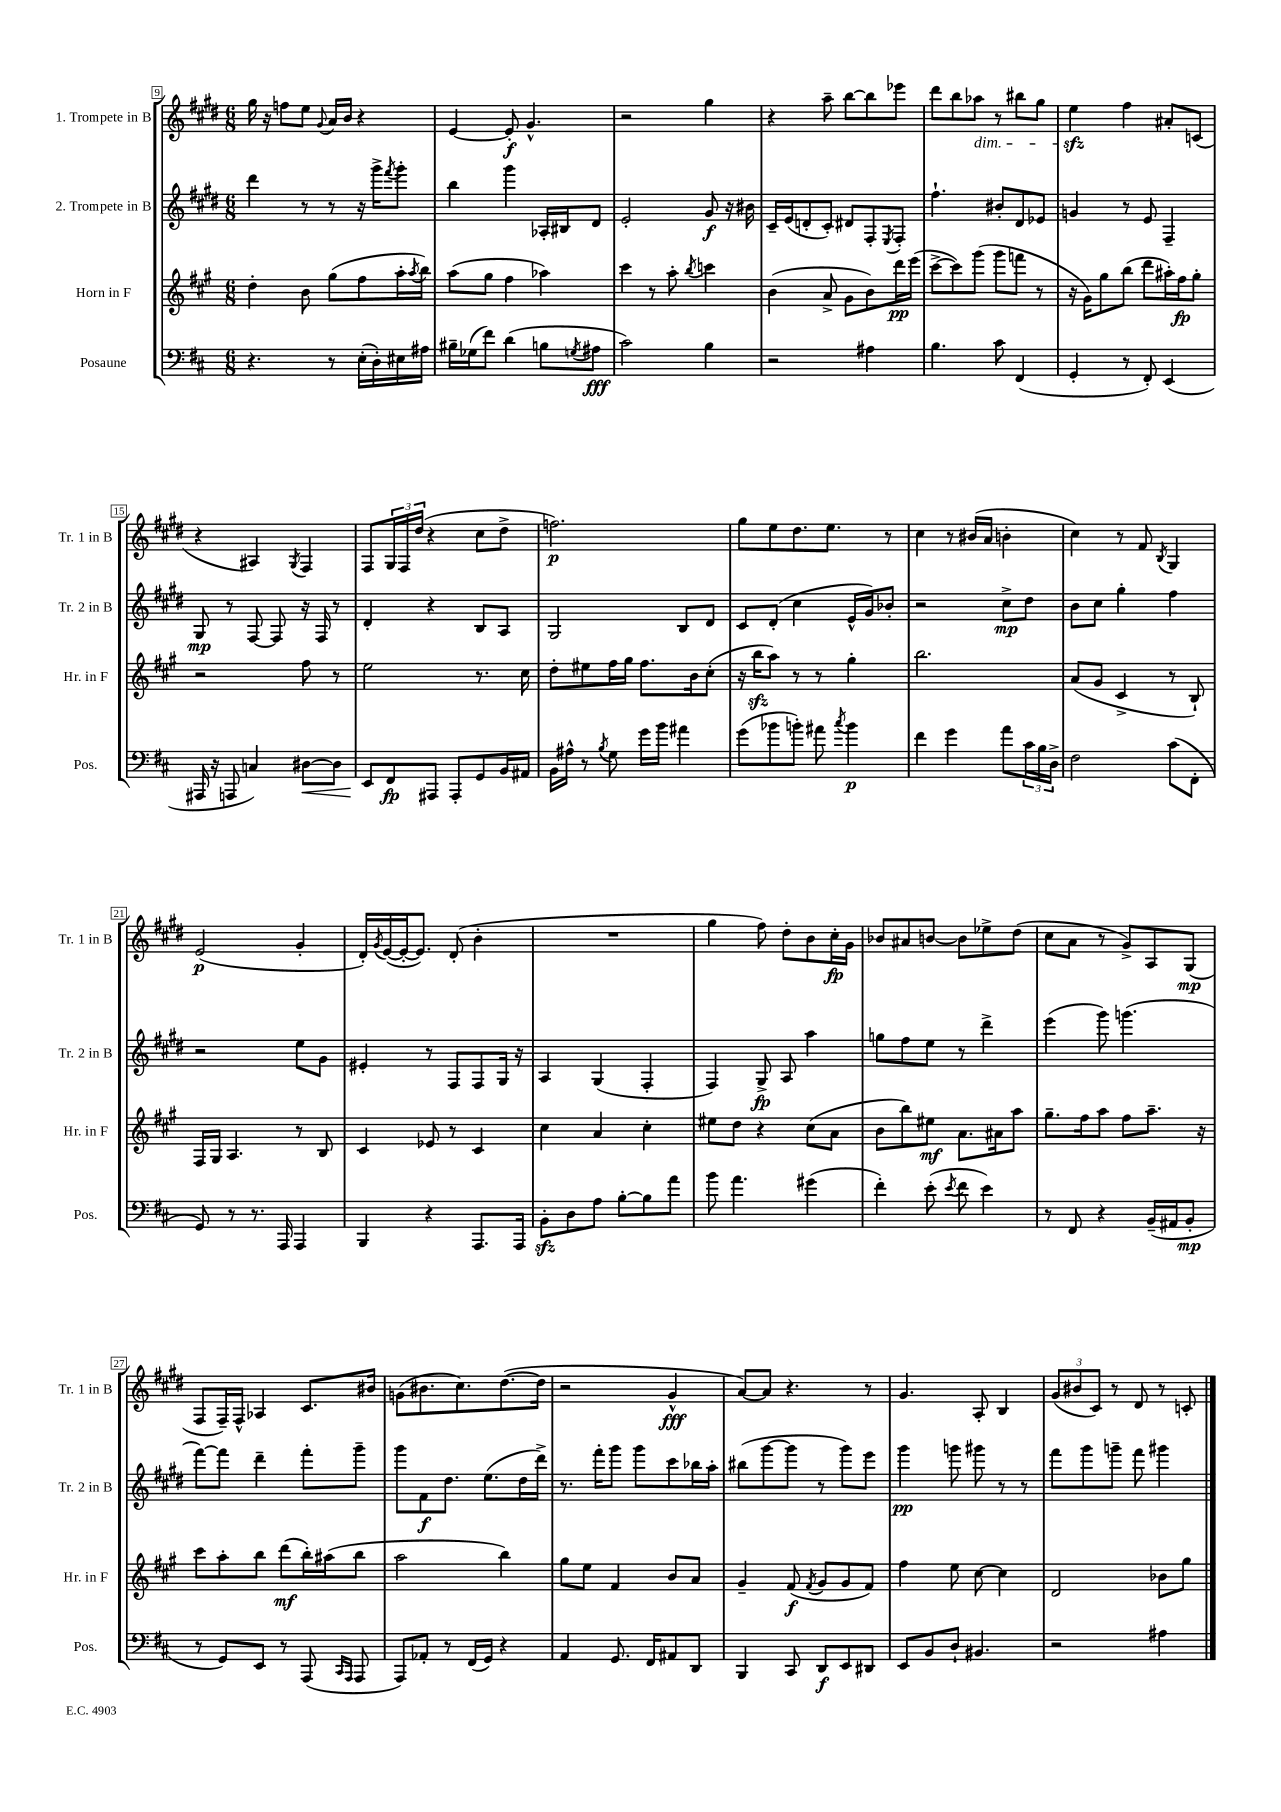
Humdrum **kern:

**kern	**dynam	**kern	**dynam	**kern	**dynam	**kern	**dynam
*part4	*part4	*part3	*part3	*part2	*part2	*part1	*part1
*staff4	*staff4	*staff3	*staff3	*staff2	*staff2	*staff1	*staff1
*I"Posaune	*	*I"Horn in F	*	*I"2. Trompete in B	*	*I"1. Trompete in B	*
*I'Pos.	*	*I'Hr. in F	*	*I'Tr. 2 in B	*	*I'Tr. 1 in B	*
*clefF4	*	*clefG2	*	*clefG2	*	*clefG2	*
*k[f#c#]	*	*k[f#c#g#]	*	*k[f#c#g#d#]	*	*k[f#c#g#d#]	*
*M6/8	*	*M6/8	*	*M6/8	*	*M6/8	*
=9	=9	=9	=9	=9	=9	=9	=9
4.r	.	4dd'\	.	4ddd#\	.	16gg#\	.
.	.	.	.	.	.	16r	.
.	.	.	.	.	.	8ffn\L	.
.	.	8b\	.	8r	.	8ee\J	.
.	.	.	.	.	.	8qqg#/	.
8r	.	(8gg#\L	.	8r	.	16a/LL	.
.	.	.	.	.	.	16b/JJ	.
(16E'\LL	.	8ff#\	.	16r	.	4r	.
16D'\)	.	.	.	16ggg#^\KL	.	.	.
.	.	.	.	8qfff#/	.	.	.
16E#X\	.	16aa'\L	.	8ggg#'\J	.	.	.
.	.	8qaa/	.	.	.	.	.
16A#X\JJ	.	16bb\JJ)	.	.	.	.	.
=10	=10	=10	=10	=10	=10	=10	=10
16B#X~\LL	.	(8aa\L	.	4bb\	.	[4e/	.
(16G-X\J	.	.	.	.	.	.	.
8f#\J)	.	8gg#\J	.	.	.	.	.
(4d\	.	4ff#\	.	4ggg#\	.	8e'/]	f
.	.	.	.	.	.	4.g#^^/	.
8Bn\L	.	4aa-X\)	.	16A-X'/LL	.	.	.
.	.	.	.	16B#X/J	.	.	.
8qGn/	.	.	.	.	.	.	.
8A#X\J	fff	.	.	8d#/J	.	.	.
=11	=11	=11	=11	=11	=11	=11	=11
2c#\)	.	4ccc#\	.	2e'/	.	2r	.
.	.	8r	.	.	.	.	.
.	.	8aa'\	.	.	.	.	.
.	.	8qbb/	.	.	.	.	.
4B\	.	4cccn\	.	8g#/	f	4gg#\	.
.	.	.	.	16r	.	.	.
.	.	.	.	16b#X\	.	.	.
=12	=12	=12	=12	=12	=12	=12	=12
2r	.	(4b\	.	16c#~/LL	.	4r	.
.	.	.	.	(16e/J	.	.	.
.	.	.	.	8dn'/	.	.	.
.	.	8a^/	.	8c#'/J)	.	8aa~\	.
.	.	8g#\L	.	8d#X/L	.	[8bb\L	.
4A#X\	.	8b\)	.	8F#'/	.	8bb\]	.
.	.	.	.	8qE/	.	.	.
.	.	16ddd\L	pp	8F#'/J	.	8eee-X\J	.
.	.	(16eee\JJ	.	.	.	.	.
=13	=13	=13	=13	=13	=13	=13	=13
4.B\	.	[8ccc#^\L	.	4.ff#`\	.	8ddd#\L	.
.	.	8ccc#\])	.	.	.	8bb\	.
!	!	!	!	!	!	!LO:TX:b:i:t=dim.	!
.	.	(8ggg#\J	.	.	.	8aa-X\J	.
8c#\	.	8ggg#\L	.	8b#X'/L	.	8r	.
(4FF#/	.	8fffn\J	.	8d#/	.	8bb#X\L	.
.	.	8r	.	8e-X/J	.	8gg#\J	.
=14	=14	=14	=14	=14	=14	=14	=14
4GG'/	.	16r	.	4gn/	.	4eezz\	.
.	.	16g#\KL)	.	.	.	.	.
.	.	8gg#\	.	.	.	.	.
8r	.	(8bb\J	.	8r	.	4ff#\	.
8FF#'/)	.	8ddd\L	.	8e/	.	.	.
(4EE/	.	16aa#X'\L)	.	4F#~/	.	8a#X'/L	.
.	.	16ff#\J	fp	.	.	.	.
.	.	8gg#'\J	.	.	.	(8cn/J	.
!!LO:LB:g=z
=15	=15	=15	=15	=15	=15	=15	=15
16AAA#X/	.	2r	.	8G#/	mp	4r	.
16r	.	.	.	.	.	.	.
8AAAn/	.	.	.	8r	.	.	.
4Cn/)	.	.	.	[8F#/	.	4A#X/)	.
.	.	.	.	8F#/]	.	.	.
.	.	.	.	.	.	8qG#/	.
!	!LO:HP:b	!	!	!	!	!	!
[8D#X\L	<	8ff#\	.	16r	.	4F#/	.
.	.	.	.	16F#/	.	.	.
8D#\J]	.	8r	.	8r	.	.	.
=16	=16	=16	=16	=16	=16	=16	=16
8EE/L	.	2ee\	.	4d#'/	.	8F#/L	.
8FF#/	[ fp	.	.	.	.	24G#/L	.
.	.	.	.	.	.	24F#/	.
.	.	.	.	.	.	(24dd#/JJ	.
8AAA#X/J	.	.	.	4r	.	4r	.
8AAA#'/L	.	.	.	.	.	.	.
8GG/	.	8.r	.	8B/L	.	8cc#\L	.
16BB/L	.	.	.	8A/J	.	8dd#^\J	.
16AA#X/JJ	.	16cc#\	.	.	.	.	.
=17	=17	=17	=17	=17	=17	=17	=17
16BB\LL	.	8dd'\L	.	2G#/	.	2.ffn\)	p
16A#X^^\JJ	.	.	.	.	.	.	.
8r	.	8ee#X\	.	.	.	.	.
8qB/	.	.	.	.	.	.	.
8G\	.	16ff#\L	.	.	.	.	.
.	.	16gg#\JJ	.	.	.	.	.
16g\LL	.	8.ff#\L	.	.	.	.	.
16b\JJ	.	.	.	.	.	.	.
4a#X\	.	.	.	8B/L	.	.	.
.	.	16b\k	.	.	.	.	.
.	.	(8cc#'\J	.	8d#/J	.	.	.
=18	=18	=18	=18	=18	=18	=18	=18
(8g\L	.	16r	.	8c#/L	.	8gg#\L	.
.	.	16bbzz\KL	.	.	.	.	.
8b-X\	.	8aa\J)	.	(8d#'/J	.	8ee\	.
8bn'\J)	.	8r	.	4cc#\	.	8.dd#\	.
8a#X\	.	8r	.	.	.	.	.
.	.	.	.	.	.	8.ee\J	.
8qcc#/	.	.	.	.	.	.	.
4b\	p	4gg#'\	.	16e^^/LL	.	.	.
.	.	.	.	16g#/J)	.	.	.
.	.	.	.	8b-X'/J	.	8r	.
=19	=19	=19	=19	=19	=19	=19	=19
4f#\	.	2.bb\	.	2r	.	4cc#\	.
4g\	.	.	.	.	.	8r	.
.	.	.	.	.	.	(16b#X/LL	.
.	.	.	.	.	.	16a/JJ	.
8a\L	.	.	.	8cc#^\L	mp	4bn'\	.
24c#\L	.	.	.	8dd#\J	.	.	.
24B\	.	.	.	.	.	.	.
24D^\JJ	.	.	.	.	.	.	.
=20	=20	=20	=20	=20	=20	=20	=20
2F#\	.	(8a/L	.	8b\L	.	4cc#\)	.
.	.	8g#/J	.	8cc#\J	.	.	.
.	.	4c#^/	.	4gg#'\	.	8r	.
.	.	.	.	.	.	8f#/	.
.	.	.	.	.	.	8qB/	.
(8c#\L	.	8r	.	4ff#\	.	4G#/	.
8FF#'\J	.	8B`/)	.	.	.	.	.
!!LO:LB:g=z
=21	=21	=21	=21	=21	=21	=21	=21
8GG/)	.	16F#/LL	.	2r	.	(2e/	p
.	.	16G#/JJ	.	.	.	.	.
8r	.	4.A/	.	.	.	.	.
8.r	.	.	.	.	.	.	.
16AAA/	.	.	.	.	.	.	.
4AAA/	.	8r	.	8ee\L	.	4g#'/	.
.	.	8B/	.	8g#\J	.	.	.
=22	=22	=22	=22	=22	=22	=22	=22
4BBB/	.	4c#/	.	4e#X'/	.	16d#'/LL)	.
.	.	.	.	.	.	8qg#/	.
.	.	.	.	.	.	([16e/	.
.	.	.	.	.	.	16e'/J_	.
.	.	.	.	.	.	8.e/J])	.
4r	.	8e-X/	.	8r	.	.	.
.	.	8r	.	8F#/L	.	(8d#'/	.
8.AAA/L	.	4c#/	.	8F#/	.	4b'\	.
.	.	.	.	16G#/Jk	.	.	.
16AAA/Jk	.	.	.	16r	.	.	.
=23	=23	=23	=23	=23	=23	=23	=23
8BBzz'\L	.	4cc#\	.	4A/	.	2.r	.
8D\	.	.	.	.	.	.	.
8A\J	.	4a/	.	(4G#/	.	.	.
[8B'\L	.	.	.	.	.	.	.
8B\]	.	4cc#'\	.	4F#'/	.	.	.
8a\J	.	.	.	.	.	.	.
=24	=24	=24	=24	=24	=24	=24	=24
8b\	.	8ee#X\L	.	4F#/)	.	4gg#\	.
4.a\	.	8dd\J	.	.	.	.	.
.	.	4r	.	8G#^/	fp	8ff#\)	.
.	.	.	.	8A/	.	8dd#'\L	.
(4g#X\	.	(8cc#\L	.	4aa\	.	8b\	.
.	.	8a\J	.	.	.	16cc#'\L	fp
.	.	.	.	.	.	16g#\JJ	.
=25	=25	=25	=25	=25	=25	=25	=25
4f#'\)	.	8b\L	.	8ggn\L	.	8b-X/L	.
.	.	8bb\)	.	8ff#\	.	8a#X/	.
(8e'\	.	8ee#X\J	mf	8ee\J	.	[8bn/J	.
8qe/	.	.	.	.	.	.	.
8f#\	.	8.a\L	.	8r	.	8b\L]	.
4e\)	.	.	.	4ddd#^\	.	8ee-X^\	.
.	.	16a#X\k	.	.	.	.	.
.	.	8aa\J	.	.	.	(8dd#\J	.
=26	=26	=26	=26	=26	=26	=26	=26
8r	.	8.gg#~\L	.	(4eee\	.	8cc#\L	.
8FF#/	.	.	.	.	.	8a\J	.
.	.	16ff#\k	.	.	.	.	.
4r	.	8aa\J	.	8ggg#\)	.	8r	.
.	.	8ff#\L	.	(4.gggn\	.	8g#^/L)	.
(16BB~/LL	.	8.aa~\J	.	.	.	8A/	.
16AA#X/J	.	.	.	.	.	.	.
8BB'/J	mp	.	.	.	.	(8G#/J	mp
.	.	16r	.	.	.	.	.
!!LO:LB:g=z
=27	=27	=27	=27	=27	=27	=27	=27
8r	.	8ccc#\L	.	[8fff#\L)	.	8F#/L	.
8GG/L)	.	8aa'\	.	8fff#\J]	.	16F#~/L)	.
.	.	.	.	.	.	16F#^^/JJ	.
8EE/J	.	8bb\J	.	4ddd#~\	.	4A-X/	.
8r	.	(8ddd\L	mf	.	.	.	.
(8AAA/	.	16bb'\L)	.	8fff#'\L	.	8.c#/L	.
.	.	(16aa#X\J	.	.	.	.	.
16qqCC#/LL	.	.	.	.	.	.	.
16qqAAA/JJ	.	.	.	.	.	.	.
8AAA/	.	8bb\J	.	8ggg#~\J	.	.	.
.	.	.	.	.	.	16b#X/Jk	.
=28	=28	=28	=28	=28	=28	=28	=28
8AAA/L)	.	2aa\	.	8ggg#\L	.	(8gn\L	.
8AA-X'/J	.	.	.	8f#\	f	8.b#X\	.
8r	.	.	.	8.dd#\J	.	.	.
.	.	.	.	.	.	8.cc#\)	.
(16FF#/LL	.	.	.	.	.	.	.
16GG/JJ)	.	.	.	(8.ee\L	.	.	.
4r	.	4bb\)	.	.	.	([8.dd#\	.
.	.	.	.	16dd#\L	.	.	.
.	.	.	.	16ddd#^\JJ)	.	16dd#\Jk]	.
=29	=29	=29	=29	=29	=29	=29	=29
4AA/	.	8gg#\L	.	8.r	.	2r	.
.	.	8ee\J	.	.	.	.	.
.	.	.	.	16fff#'\KL	.	.	.
8.GG/	.	4f#/	.	8ggg#\J	.	.	.
.	.	.	.	8ggg#\L	.	.	.
16FF#/KL	.	.	.	.	.	.	.
8AA#X/	.	8b/L	.	8ccc#\	.	4g#^^/	fff
8DD/J	.	8a/J	.	16bb-X\L	.	.	.
.	.	.	.	16aa'\JJ	.	.	.
=30	=30	=30	=30	=30	=30	=30	=30
4BBB/	.	4g#~/	.	(8bb#X\L	.	[8a/L)	.
.	.	.	.	[8ggg#\	.	8a/J]	.
8CC#/	.	(8f#/	f	8ggg#\J]	.	4.r	.
.	.	8qf#/	.	.	.	.	.
8DD/L	f	8g#/L	.	8r	.	.	.
8EE/	.	8g#/	.	8ggg#\L)	.	.	.
8DD#X/J	.	8f#/J)	.	8eee\J	.	8r	.
=31	=31	=31	=31	=31	=31	=31	=31
8EE/L	.	4ff#\	.	4ggg#\	pp	4.g#/	.
8BB/	.	.	.	.	.	.	.
8D`/J	.	8ee\	.	8gggn\	.	.	.
4.BB#X/	.	[8cc#\	.	8ggg#X\	.	8A'/	.
.	.	4cc#\]	.	8r	.	4B/	.
.	.	.	.	8r	.	.	.
=32	=32	=32	=32	=32	=32	=32	=32
2r	.	2d/	.	8fff#\L	.	(12g#/L	.
.	.	.	.	.	.	12b#X/	.
.	.	.	.	8ggg#\	.	.	.
.	.	.	.	.	.	12c#/J)	.
.	.	.	.	8gggn~\J	.	8r	.
.	.	.	.	8fff#\	.	8d#/	.
4A#X\	.	8b-X\L	.	4ggg#X\	.	8r	.
.	.	8gg#\J	.	.	.	8cn'/	.
==	==	==	==	==	==	==	==
*-	*-	*-	*-	*-	*-	*-	*-
